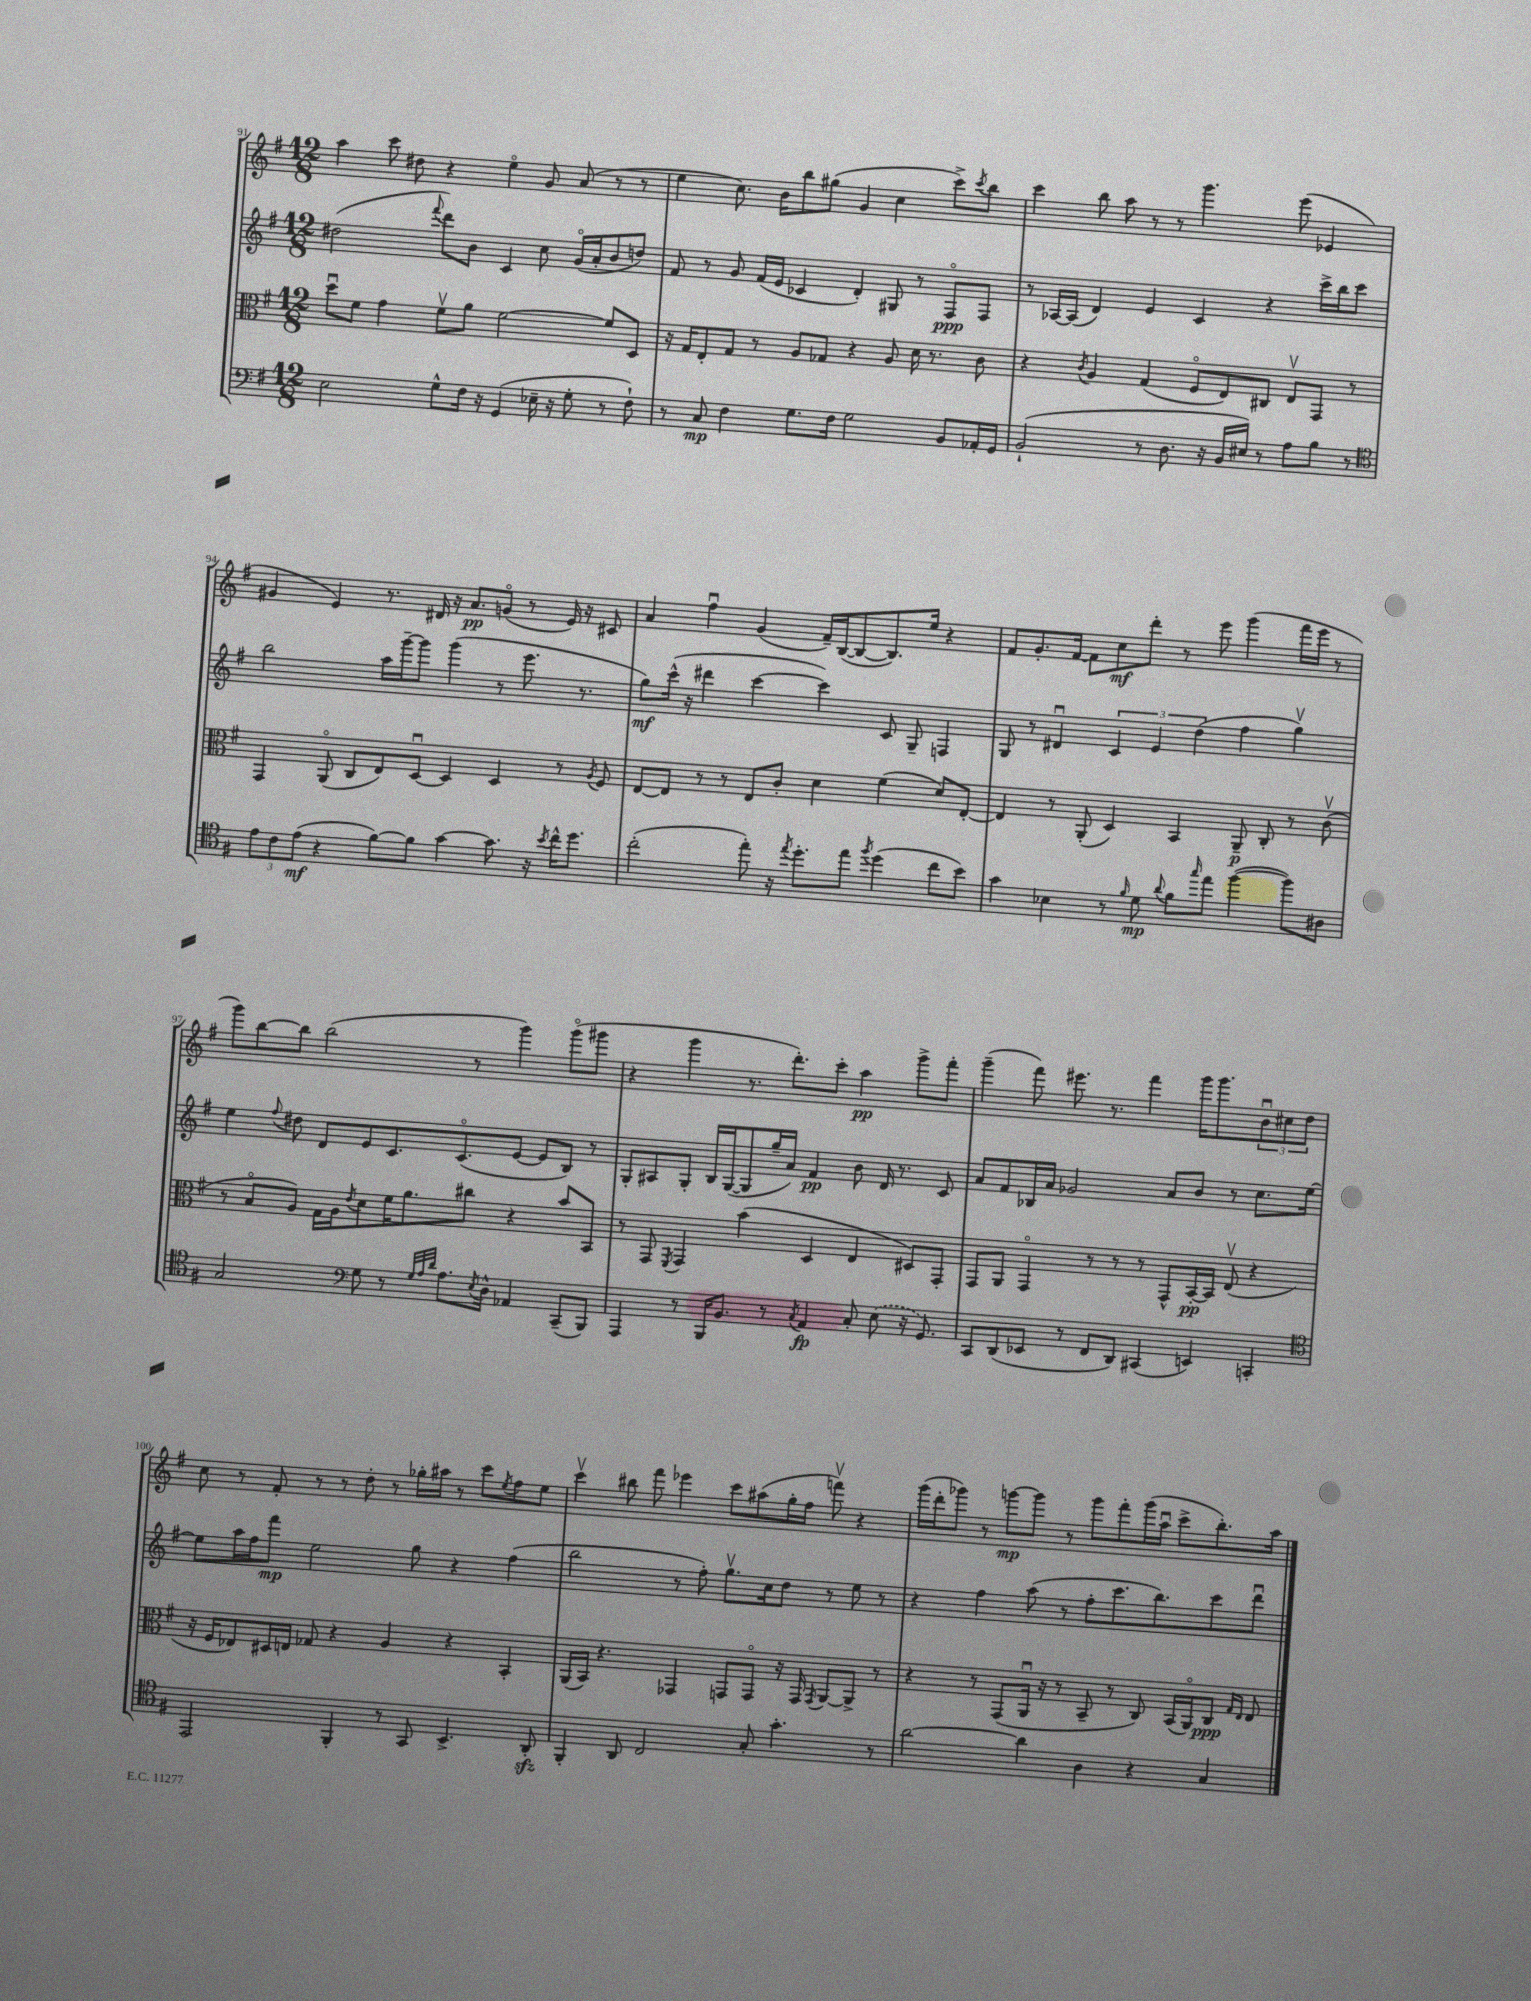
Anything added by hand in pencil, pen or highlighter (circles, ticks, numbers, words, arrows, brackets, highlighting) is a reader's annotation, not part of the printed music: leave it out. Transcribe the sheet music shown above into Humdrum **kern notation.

**kern	**kern	**kern	**kern
*staff4	*staff3	*staff2	*staff1
*clefF4	*clefC3	*clefG2	*clefG2
*k[f#]	*k[f#]	*k[f#]	*k[f#]
*M12/8	*M12/8	*M12/8	*M12/8
2E	8ddu	(2dd#	4aa
.	8f#	.	.
.	4g	.	8ccc
.	.	.	8dd#
.	.	8qqfff#	.
8G^^	8f#v	8ddd)	4r
16F#	8a	8b	.
16r	.	.	.
(4GG	[2f#	4c	4eeo
16E-~	.	8cc	8g
16r	.	.	.
8G'	.	(16go	(8a
.	.	16a'	.
8r	8f#]	8b	8r
8F#`)	8D	8dd)	8r
=	=	=	=
8r	16r	8f#	4ee
.	16G	.	.
8C	8E'	8r	.
4F#	8G	8g	8.cc)
.	8r	(16f#	.
.	.	16e	16b
8.G	8A	4c-	8bb
.	8G-	.	(8gg#
16F#	.	.	.
2G	4r	4d')	4g
.	8A	8G#	4cc
.	16d	8r	.
.	8.r	.	.
8BB	.	8F#o	8ccc^)
.	.	.	8qccc
16AA-'	8c	8F#	8bb
16GG	.	.	.
=	=	=	=
(2BB`	4r	8r	4ccc
.	.	[16A-	.
.	.	(16A-]	.
.	8qc	.	.
.	4A	4d)	8bb
.	.	.	8aa
8r	(4G	4e	8r
8.D	.	.	8r
.	8F#o	4c	4.ggg
16r	.	.	.
16BB	8E)	.	.
16E#)	.	.	.
8r	8C#	4r	.
8A	8Ev	.	(8eee
8B	8GG	16ccc^	4e-
.	.	16bb	.
8r	8r	8ccc	.
=	=	=	=
*clefC4	*	*	*
12e	4GG	2bb	4g#
12c	.	.	.
(12e	.	.	.
4r	(8AAo	.	4e)
.	8C	.	.
[8f#)	8E)	16aa	8.r
.	.	[16ggg~	.
8f#]	[8Du	8ggg]	.
.	.	.	16d#
[4g	4D]	(4ggg	16r
.	.	.	8.a
8.g]	4D	8r	(8go
.	.	8.eee	8r
16r	.	.	.
8qb	.	.	.
16cc^^	8r	.	16e)
8.dd	.	8.r	16r
.	8qA	.	.
.	8F#	.	8c#
=	=	=	=
(2cc'	[8E	8gg)	4a
.	8E]	(16ccc^^	.
.	.	16r	.
.	8r	4ddd#	4ff#u
.	8r	.	.
8ee')	8E	[4ccc	(4g
16r	8c'	.	.
8qee	.	.	.
8.dd'	.	.	.
.	4d	4ccc])	16f#~)
.	.	.	([16B
8ee	.	.	8B_
8qff#	.	.	.
(4dd	(4f#	8c	8.B])
.	.	8G~	.
.	.	.	16ee
8cc	8d)	4F	4r
8b)	[8E'	.	.
=	=	=	=
4g	4E]	8G	8f#
.	.	8r	8.g'
4B-	8r	4d#u	.
.	.	.	[16f#
.	(8AA'	.	8f#]
8r	4D)	6c	8cc
16qqf#	.	.	.
8d	.	.	8ddd'
.	.	6e	.
8qqa	.	.	.
8f#	4BB	.	8r
.	.	(6dd	.
16qqgg	.	.	.
8ee	.	.	8eee
([4ff#	8AA~	4ff#	(4ggg
.	8C'	.	.
8ff#])	8r	4ggv)	16fff#
.	.	.	16eee
8A#	(8cv	.	8r
=	=	=	=
2G	8r	4ee	8ggg)
.	8Bo	.	[8bb
.	.	8qqff#	.
.	8A)	8dd#	8bb]
.	16G	8d	(2bb
.	16A	.	.
*clefF4	*	*	*
.	8qe	.	.
8G	8d	8e	.
8r	16f#	8.c	.
.	8.a	.	.
32qqG	.	.	.
32qqA	.	.	.
32qqd	.	.	.
8.A	.	.	.
.	.	(8.co	.
.	8cc#	.	8r
8qE	.	.	.
16D^^	.	.	.
4AA-	4r	[8e	4ggg)
.	.	8e]	.
(8CC~	8b	8B)	(8gggo
8BBB)	8BB	8r	8ggg#
=	=	=	=
4AAA	8r	8G'	4r
.	8GG	8A#	.
.	8qFF#	.	.
8r	4GG	8G'	4ggg
16BBB	.	16B	.
8.BB	.	([16G	.
.	(4b	8G]	8.r
8r	.	16gg~	.
.	.	16a)	8.ddd')
8qC	.	.	.
4AA	4D	4f#	.
.	.	.	8ccc'
8C'	4E	8b	4aa
(8E	.	16d	.
.	.	8.r	.
16r	8D#)	.	8ggg^
8.GG)	.	.	.
.	8GG'	8c	8fff#'
=	=	=	=
8CC	8GG	8a	(4ggg~
(8DD	8AA	8f#	.
8EE-	4GGo	16B-	8fff#)
.	.	16a	.
8r	.	2g-	8.eee#
8FF#	8r	.	.
.	.	.	8.r
8DD)	8r	.	.
(4CC#	8r	.	4fff#
.	8GG^^	8a	.
4EE)	[16BB'	8b	16ggg
.	16BB]	.	8.ggg
.	(8Ev	8r	.
4CC'	4r	8.cc	12bu
.	.	.	12cc#
.	.	.	12dd
.	.	[16ee	.
=	=	=	=
*clefC4	*	*	*
2EE	16r	8ee]	8cc
.	16F#	.	.
.	8E-)	16aa	8r
.	.	16ff#	.
.	16D#	8fff#	8f#'
.	16E	.	.
.	8G-	2ee	8r
4FF#'	4r	.	8r
.	.	.	8dd'
8r	4A	.	8r
8GG	.	8gg	16gg-'
.	.	.	16aa#
4.BB^	4r	4r	8r
.	.	.	8ccc
.	.	.	8qee
.	4BB'	(4ff#	8ff#
8AA'	.	.	8ee
=	=	=	=
4FF#'	(16AA	2bb	4cccv
.	16BB)	.	.
.	4.r	.	.
8AA	.	.	8bb#
2C	.	.	8fff#
.	4GG-	8r	4eee-
.	.	8ff#')	.
.	8GG	8.ggv	8ccc
8G'	8GGo	.	(8aa#
.	.	16cc	.
4.g'	16r	8dd	16gg'
.	16GG	.	16ff#
.	8qGG	.	.
.	[8AA	8r	8fffv)
.	8AA^]	8ee	4r
8r	8r	8r	.
=	=	=	=
[2a	4r	4r	(16ggg
.	.	.	16ddd'
.	.	.	8ggg-)
.	8r	4ff#	8r
.	(8GG	.	[8ggg
4a]	16AAu	(8aa	8ggg]
.	16r	.	.
.	8r	8r	8r
4A	8BB~	8ff#'	8ggg
.	8r	8.ccc	8fff#'
4r	8C)	.	(16ggg
.	.	8.bb)	16aau
.	(16BB	.	8ccc^
.	16AAo)	.	.
4G	8C	8ccc	8.bb')
.	16qqG	.	.
.	16qqE	.	.
.	8E	8dddu	.
.	.	.	16aa
==	==	==	==
*-	*-	*-	*-
